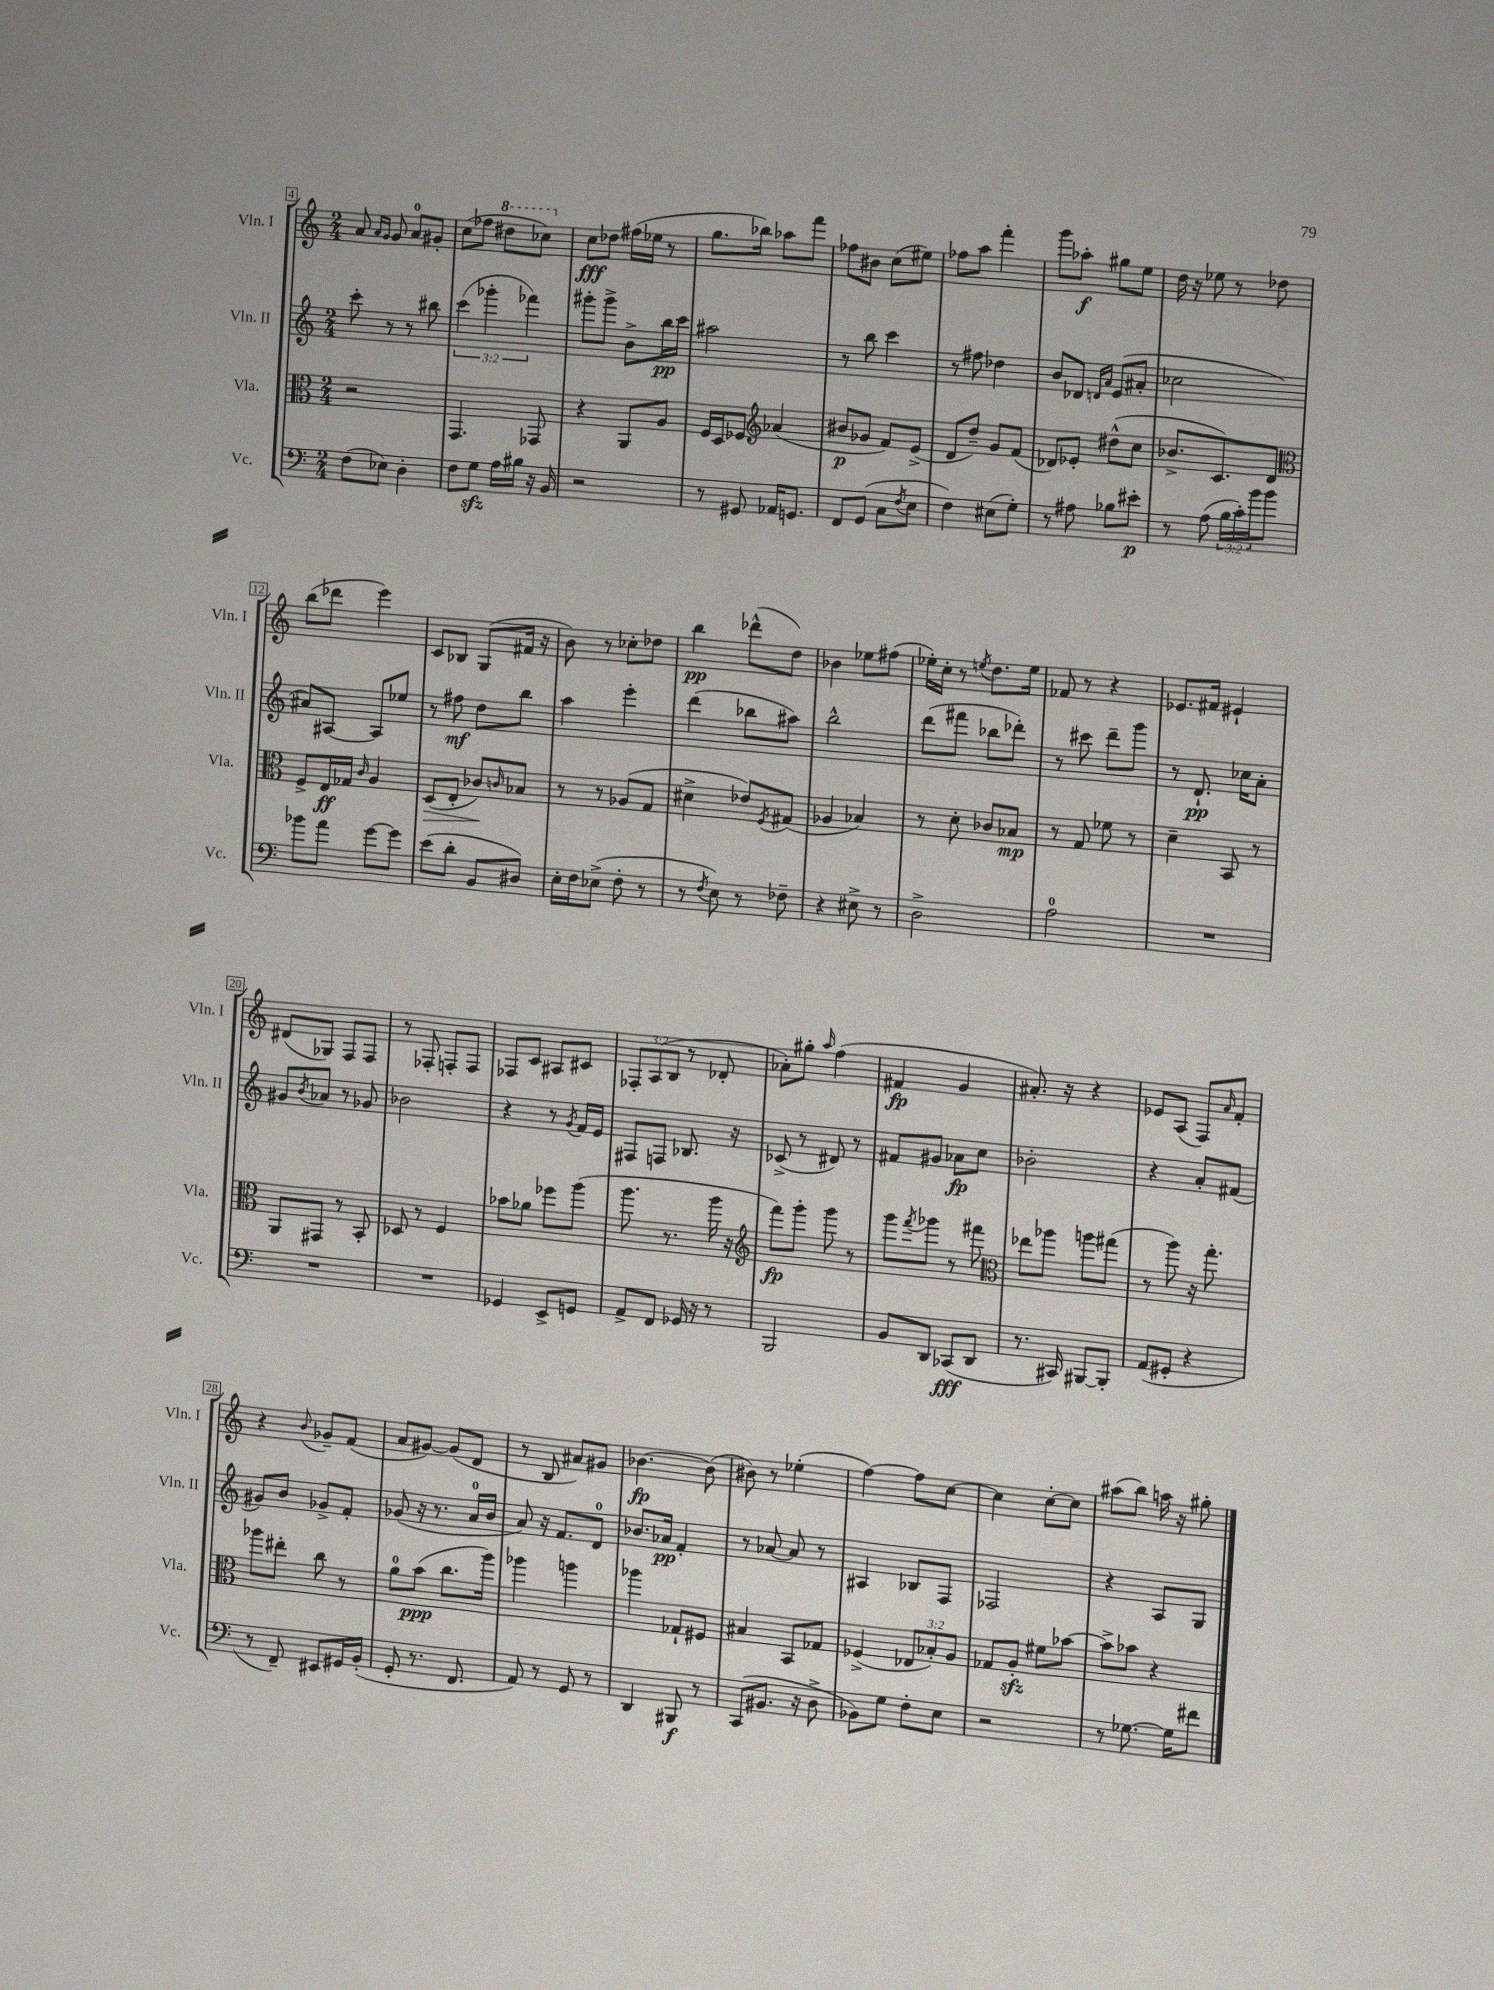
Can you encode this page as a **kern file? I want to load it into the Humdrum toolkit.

**kern	**kern	**kern	**kern
*staff4	*staff3	*staff2	*staff1
*clefF4	*clefC3	*clefG2	*clefG2
*k[]	*k[]	*k[]	*k[]
*M2/4	*M2/4	*M2/4	*M2/4
(8F	2r	8ccc'	8a
.	.	.	16qqa
.	.	.	16qqg
8E-)	.	8r	8g
4D'	.	8r	8a
.	.	8bb#	8g#'
=	=	=	=
8F	4.GG	(6ccc	(8cc
8G	.	.	8ff-
.	.	6ggg-'	.
16A	.	.	8ddd#
16B#	.	.	.
.	.	6fff-)	.
16r	8GG-	.	8ccc-)
16BB	.	.	.
=	=	=	=
2r	4r	8ggg#'	8cc
.	.	8ggg#^	8dd-
.	8AA	8b^	(16ff#
.	.	.	16ee-
.	8A	16bb	8r
.	.	16ccc	.
=	=	=	=
8r	16F	2aa#	8.gg
.	16D	.	.
8GG#	8F-	.	.
.	.	.	16bb-)
*	*clefG2	*	*
16AA-	(4a-	.	8aa-
8.GG	.	.	.
.	.	.	8fff
=	=	=	=
8FF	8b#	8r	8ff-
(8GG	8g-	8bb	8b#
8C	8f)	4ccc	(8cc
8qF	.	.	.
8E	(8e^	.	8ee#)
=	=	=	=
4F)	8d	8r	8ff-
.	8dd~)	8ff#	8aa
(8E#	8g	4dd-	4fff'
8G')	(8f	.	.
=	=	=	=
8r	8d-)	8b	8ggg
8A#	8e-'	8d-	8aa-'
.	.	16qqd	.
.	.	16qqa	.
8B-	(8dd#^^	(8e	8gg#
8e#'	8cc	8a#'	8ee
=	=	=	=
8r	8.b-^	2cc-	16dd
.	.	.	16r
(8A	.	.	8ee-
.	8.c)	.	.
24B	.	.	8r
24c')	.	.	.
24b	.	.	.
8b	8d	.	8dd-
=	=	=	=
*	*clefC3	*	*
8b-	8F^	8a#)	(8bb
8a	16E	[8A#	8ddd-
.	16G-	.	.
.	16qqc	.	.
[8g	4A	8A#]	4eee)
8g]	.	8ee-	.
=	=	=	=
(8e	(8D	8r	8c
8d'	8E'	8ff#	8B-
8BB	8c-)	8dd	(8G
.	16qqc	.	.
8D#)	8B-	8bb	16f#
.	.	.	16r
=	=	=	=
16E'	8r	4aa	8b)
16F	.	.	.
(8E-^	8r	.	8r
8F'	(8A-	4eee'	8cc-'
8r	8G	.	8dd-
=	=	=	=
8r	4d#^	(4ddd	4bb
8qF	.	.	.
8E)	.	.	.
8r	8e-)	8bb-	(8ddd-^^
.	8qF	.	.
8F-~	(8G#	8aa#)	8dd)
=	=	=	=
4r	4A-	2bb^^	4b-
8E#^	4B-)	.	8ee-
8r	.	.	(8ff#
=	=	=	=
2D^	8r	(8ddd	16ee-')
.	.	.	16cc'
.	8d'	8fff#	8r
.	.	.	8qee
.	8c-	8bb-	8.dd
.	8B-	8ddd-')	.
.	.	.	16ee
=	=	=	=
2A	8r	8r	8f-
.	8G	8ccc#	8r
.	8f-	8ddd~	4r
.	8r	8ggg	.
=	=	=	=
2r	4d~	8r	8.e-
.	.	8.d`	.
.	.	.	16f#
.	8BB	.	4e#`
.	.	16cc-	.
.	8r	8a'	.
=	=	=	=
2r	8AA	8g#	(8d#
.	.	8qb	.
.	8GG#	8a-	8G-)
.	8r	8r	8F
.	8BB'	8g-	8F
=	=	=	=
2r	8D-	2b-	8r
.	8r	.	8F-'
.	4F	.	8F'
.	.	.	8F
=	=	=	=
4GG-	8b-	4r	8F-
.	8a-	.	8c
8EE^	8ff-	8r	8A#
.	.	8qg	.
8GG	(8aa	16f	8c#
.	.	16e	.
=	=	=	=
8AA^	8.aa	8F#	12F-'
.	.	.	(12A
8FF	.	8F	.
.	.	.	12B
.	8.r	.	.
16GG-	.	8.B-	8r
16r	.	.	.
8r	16aa	.	8d-'
.	16r	16r	.
=	=	=	=
*	*clefG2	*	*
2BBB	8fff)	(8c-^	8a-')
.	8ggg'	8r	8gg#'
.	.	.	16qqaa
.	8ggg	8d#)	(4ff
.	8r	8r	.
=	=	=	=
8BB	8ggg	8f#	4f#
.	8qfff	.	.
8DD	8ggg-	8g#	.
(8CC-	8r	8a-	4g
8DD	8fff#	8cc	.
=	=	=	=
*	*clefC3	*	*
8.r	8ee-	2b-'	8.a#')
.	8aa-	.	.
16CC#)	.	.	16r
[8BBB#	8aa	.	4r
8BBB#']	(8gg#	.	.
=	=	=	=
(8AA	8r	4r	8e-
8GG#'	8aa)	.	(8A
4r	16r	8a'	8F)
.	8.gg'	.	.
.	.	.	16qqa
.	.	(8f#	8f'
=	=	=	=
8r	8aa-	8g#)	4r
8FF~)	8ee#'	8b	.
.	.	.	8qqb
8EE#	8cc	8g-^	8g-~
16GG#	8r	8f'	(8f
(16BB'	.	.	.
=	=	=	=
8GG'	8a	(8g-	8a
8.r	(8b	16r	[8g#)
.	.	8.r	.
.	8.cc	.	(8g#]
8.FF	.	.	.
.	.	16a	8d
.	16aa)	16b	.
=	=	=	=
8AA)	4aa-	8a)	8r
8r	.	16r	8B
.	.	8.f	.
8GG	4aa	.	8a#)
8r	.	8d	8g#
=	=	=	=
4DD	4aa-	8.b-	[4.b-
.	.	16a-	.
8BBB#	8G-`	4f'	.
8r	8F#	.	(8b-]
=	=	=	=
(8CC	4B#	8r	8b#)
8.BB#	.	[8a-	8r
.	8BB	8a-]	(4ee-'
16r	.	.	.
8D^	8G-	8r	.
=	=	=	=
8BB-)	(4F-^	4A#	[4ff)
8G	.	.	.
8F'	12E-	8B-	8ff]
.	12B-')	.	.
8E	.	8F	[8cc
.	12A	.	.
=	=	=	=
2r	8G-	2F-	4cc]
.	8A'	.	.
.	8f#	.	[8cc'
.	[8b-	.	8cc]
=	=	=	=
8r	8b-^]	4r	(8aa#
[8.G-	8b-	.	8bb)
.	4r	8A	16aa
16G-]	.	.	16r
8f#	.	8G	8gg#'
==	==	==	==
*-	*-	*-	*-
